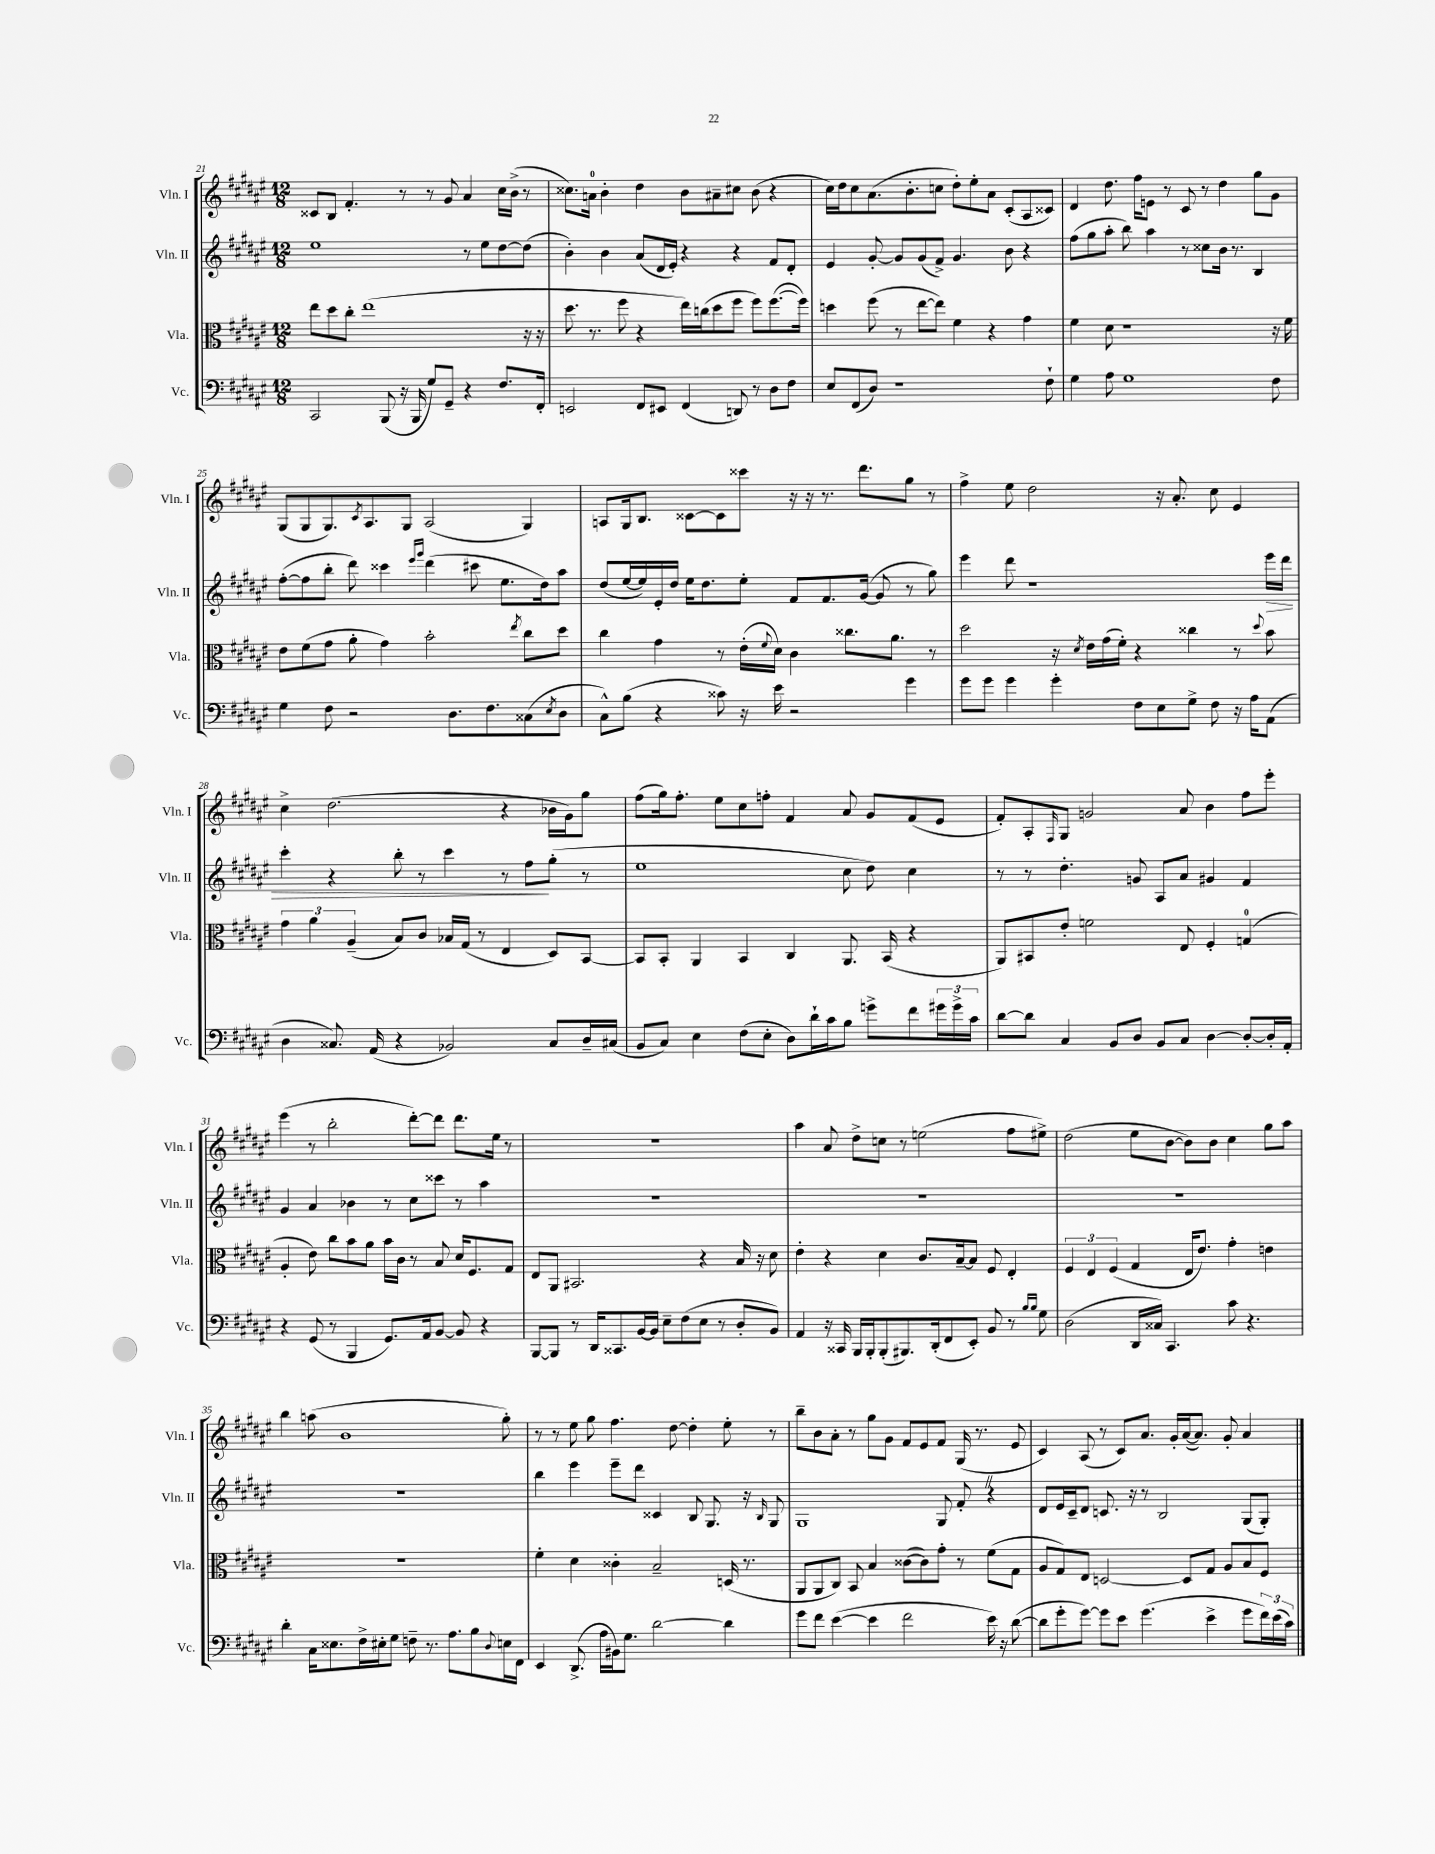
<<
\new StaffGroup <<
\new Staff = "s0" \with { instrumentName = "Vln. I" shortInstrumentName = "Vln. I" } {
    \clef treble \key fis \major \numericTimeSignature \time 12/8
    cisis'8 b8 fis'4.-. r8 r8 gis'8 ais'4 cis''16 b'16->( r8 |
    cisis''8.) a'16-0 b'4-. dis''4 b'8 ais'8-- cis''8 b'8( r4 |
    cis''16) dis''16 cis''8 ais'8.( b'8.-. c''8 dis''8-.) eis''8-. ais'8 cis'8-.( ais8 cisis'8) |
    dis'4 dis''8. fis''16 e'8 r8 cis'8 r8 dis''4 gis''8 gis'8 |
    gis8( gis8 gis8.) \acciaccatura { cis'8 } ais8. gis8 ais2( gis4) |
    a8 gis16 b8. cisis'8~ cisis'8 cisis'''8 r16 r16 r8. dis'''8. gis''8 r8 |
    fis''4-> eis''8 dis''2 r16 ais'8.-. cis''8 eis'4 |
    cis''4-> dis''2.( r4 bes'16 gis'16) gis''8 |
    fis''8( gis''16) fis''8.-. eis''8 cis''8 f''8-. fis'4 ais'8 gis'8 fis'8( eis'8 |
    fis'8-.) ais8-. \grace { fis16 } gis8 g'2 ais'8 b'4 fis''8 eis'''8-. |
    eis'''4( r8 b''2-. dis'''8~-.) dis'''8 dis'''8. eis''16 r8 |
    R1. |
    ais''4 ais'8 dis''8-> c''8 r8 e''2( fis''8 eis''8->) |
    dis''2( eis''8 b'8~ b'8) b'8 cis''4 gis''8 ais''8 |
    b''4 a''8( b'1 gis''8-.) |
    r8 r8 eis''8 gis''8 fis''4. dis''8~ dis''4-. eis''8-. r8 |
    b''8-- b'8 ais'8-. r8 gis''8 gis'8 fis'8 eis'8 fis'8 gis16( r8. eis'8 |
    cis'4) ais8( r8 cis'8) ais'8. gis'16-. ais'16~( ais'8.) gis'8-. ais'4 \bar "|." |
}
\new Staff = "s1" \with { instrumentName = "Vln. II" shortInstrumentName = "Vln. II" } {
    \clef treble \key fis \major \numericTimeSignature \time 12/8
    eis''1 r8 eis''8 dis''8~ dis''8( |
    b'4-.) b'4 ais'8( dis'16 eis'16-.) r4 r4 fis'8 dis'8-. |
    eis'4 gis'8~-. gis'8 gis'8( fis'8->) gis'4. b'8 r4 |
    fis''8( gis''8 ais''8-. b''8) ais''4 r8 cisis''8 b'16 r8. b4 |
    fis''8~-.( fis''8 b''8-. dis'''8) cisis'''4 \grace { eis'''16 gis'''16 } dis'''4( cis'''8 eis''8. dis''16) ais''8 |
    dis''8( eis''16~ eis''16) eis'16-. dis''16 eis''16 dis''8. eis''8-. fis'8 fis'8. gis'16~( gis'8 r8 gis''8) |
    eis'''4 dis'''8 r1 eis'''16\> dis'''16 |
    cis'''4-. r4 b''8-. r8 cis'''4 r8 fis''8\! gis''8-.( r8 |
    eis''1 cis''8 dis''8) cis''4 |
    r8 r8 dis''4.-. g'8 ais8 ais'8 gis'4 fis'4 |
    gis'4 ais'4 bes'4 r8 cis''8 cisis'''8 r8 ais''4 |
    R1. |
    R1. |
    R1. |
    R1. |
    b''4 eis'''4 eis'''8-- dis'''8 cisis'4 b8 gis8. r16 \grace { b16 } gis8 |
    gis1 gis8 fis'8-. \once \override BreathingSign.text = \markup { \musicglyph "scripts.caesura.straight" } \breathe r4 |
    dis'8 eis'16 cis'16-- dis'8 c'8. r16 r8 b2 gis8( gis8-.) \bar "|." |
}
\new Staff = "s2" \with { instrumentName = "Vla." shortInstrumentName = "Vla." } {
    \clef alto \key fis \major \numericTimeSignature \time 12/8
    eis''8 dis''8 cis''8-. eis''1( r16 r16 |
    dis''8. r8. fis''8 r4 eis''16) c''16( dis''8 fis''8 fis''8) fis''8.~( fis''16) |
    d''4 fis''8( r8 eis''8~ eis''8) fis'4 r4 gis'4 |
    fis'4 dis'8 r1 r16 fis'16 |
    eis'8 fis'8( gis'8 ais'8-. gis'4) b'2-. \acciaccatura { eis''8 } cis''8 dis''8 |
    cis''4 gis'4 r8 eis'16-.( \appoggiatura { fis'8 } dis'16) cis'4 cisis''8. ais'8. r8 |
    dis''2 r16 \acciaccatura { dis'8 } eis'16 gis'16( fis'16-.) r4 cisis''4 r8 \appoggiatura { dis''8 } b'8 |
    \tuplet 3/2 { gis'4 ais'4 ais4--( } b8) cis'8 bes16 gis16( r8 eis4 dis8) b,8~ |
    b,8 b,8-. ais,4 b,4 cis4 ais,8. b,16( r4 |
    ais,8) bis,8 eis'8-. f'2 eis8 fis4-. g4-0( |
    ais4-. eis'8) cis''8 b'8 ais'8 b'16 cis'16 r8 b8 dis'16 fis8. gis8 |
    eis8 ais,8 bis,2. r4 b16 r16 dis'8 |
    eis'4-. r4 dis'4 cis'8. b16~-- b8 fis8 eis4-. |
    \tuplet 3/2 { fis4 eis4 fis4( } gis4 eis16 eis'8.) gis'4-. e'4 |
    R1. |
    fis'4-. dis'4 cisis'4-. b2-- d16( r8. |
    ais,8 ais,8 cis8) b,8 b4 cisis'8~( cisis'8) gis'8-. r8 fis'8( gis8 |
    ais8 gis8) eis8 d2~ d8 gis8 ais8 b8 fis8 \bar "|." |
}
\new Staff = "s3" \with { instrumentName = "Vc." shortInstrumentName = "Vc." } {
    \clef bass \key fis \major \numericTimeSignature \time 12/8
    cis,2 b,,8( r16 b,,16 gis8) gis,8-- r4 fis8. fis,16-. |
    e,2 fis,8 eis,8 fis,4( d,8) r8 dis8 fis8 |
    eis8 fis,8( dis8) r1 fis8-! |
    gis4 ais8 gis1 fis8 |
    gis4 fis8 r2 dis8. fis8. cisis8( \acciaccatura { eis8 } dis8 |
    cis8-^) b8( r4 cisis'8) r16 eis'16 r2 gis'4 |
    gis'8 gis'8 gis'4 gis'4-. fis8 eis8 gis8-> fis8 r16 ais16 ais,8( |
    dis4 cisis8.) ais,16( r4 bes,2) cisis8 dis16-- cis16( |
    b,8 cis8) eis4 fis8( eis8-. dis8) dis'16-! cis'16 b8 g'8-> fis'8 \tuplet 3/2 { gis'16 gis'16-> cis'16 } |
    dis'8~ dis'8 cis4 b,8 dis8 b,8 cis8 dis4~ dis8~-. dis16-. ais,16-. |
    r4 gis,8( r8 b,,4 gis,8.) ais,16 b,8~ b,8 r4 |
    b,,8~ b,,8 r8 dis,16 cisis,8. b,16~ b,16 eis8-- fis8( eis8 r8 dis8-. b,8) |
    ais,4 r16 cisis,16 b,,16 b,,16-. b,,8-.( bis,,8.) dis,16-.( fis,8 eis,8-.) b,8 r8 \grace { b16 b16 } gis8 |
    dis2( dis,16 cisis16) cis,4. cis'8 r4. |
    dis'4-. cis16 eisis8. fis16-> eis16-. gis8 f8-- r8. ais8. b8 \appoggiatura { dis8 } e16 fis,16 |
    eis,4 dis,8.->( ais16 bis,16) gis8. dis'2~ dis'4 |
    gis'8 fis'8 eis'4~( eis'4 fis'2 eis'16) r16 dis'8~( |
    dis'8 gis'8-. gis'8~) gis'8 eis'8 gis'4.( eis'4-> gis'8 \tuplet 3/2 { fis'16) eis'16( cis'16) } \bar "|." |
}
>>
>>
\layout { \context { \Score currentBarNumber = #21 } }
